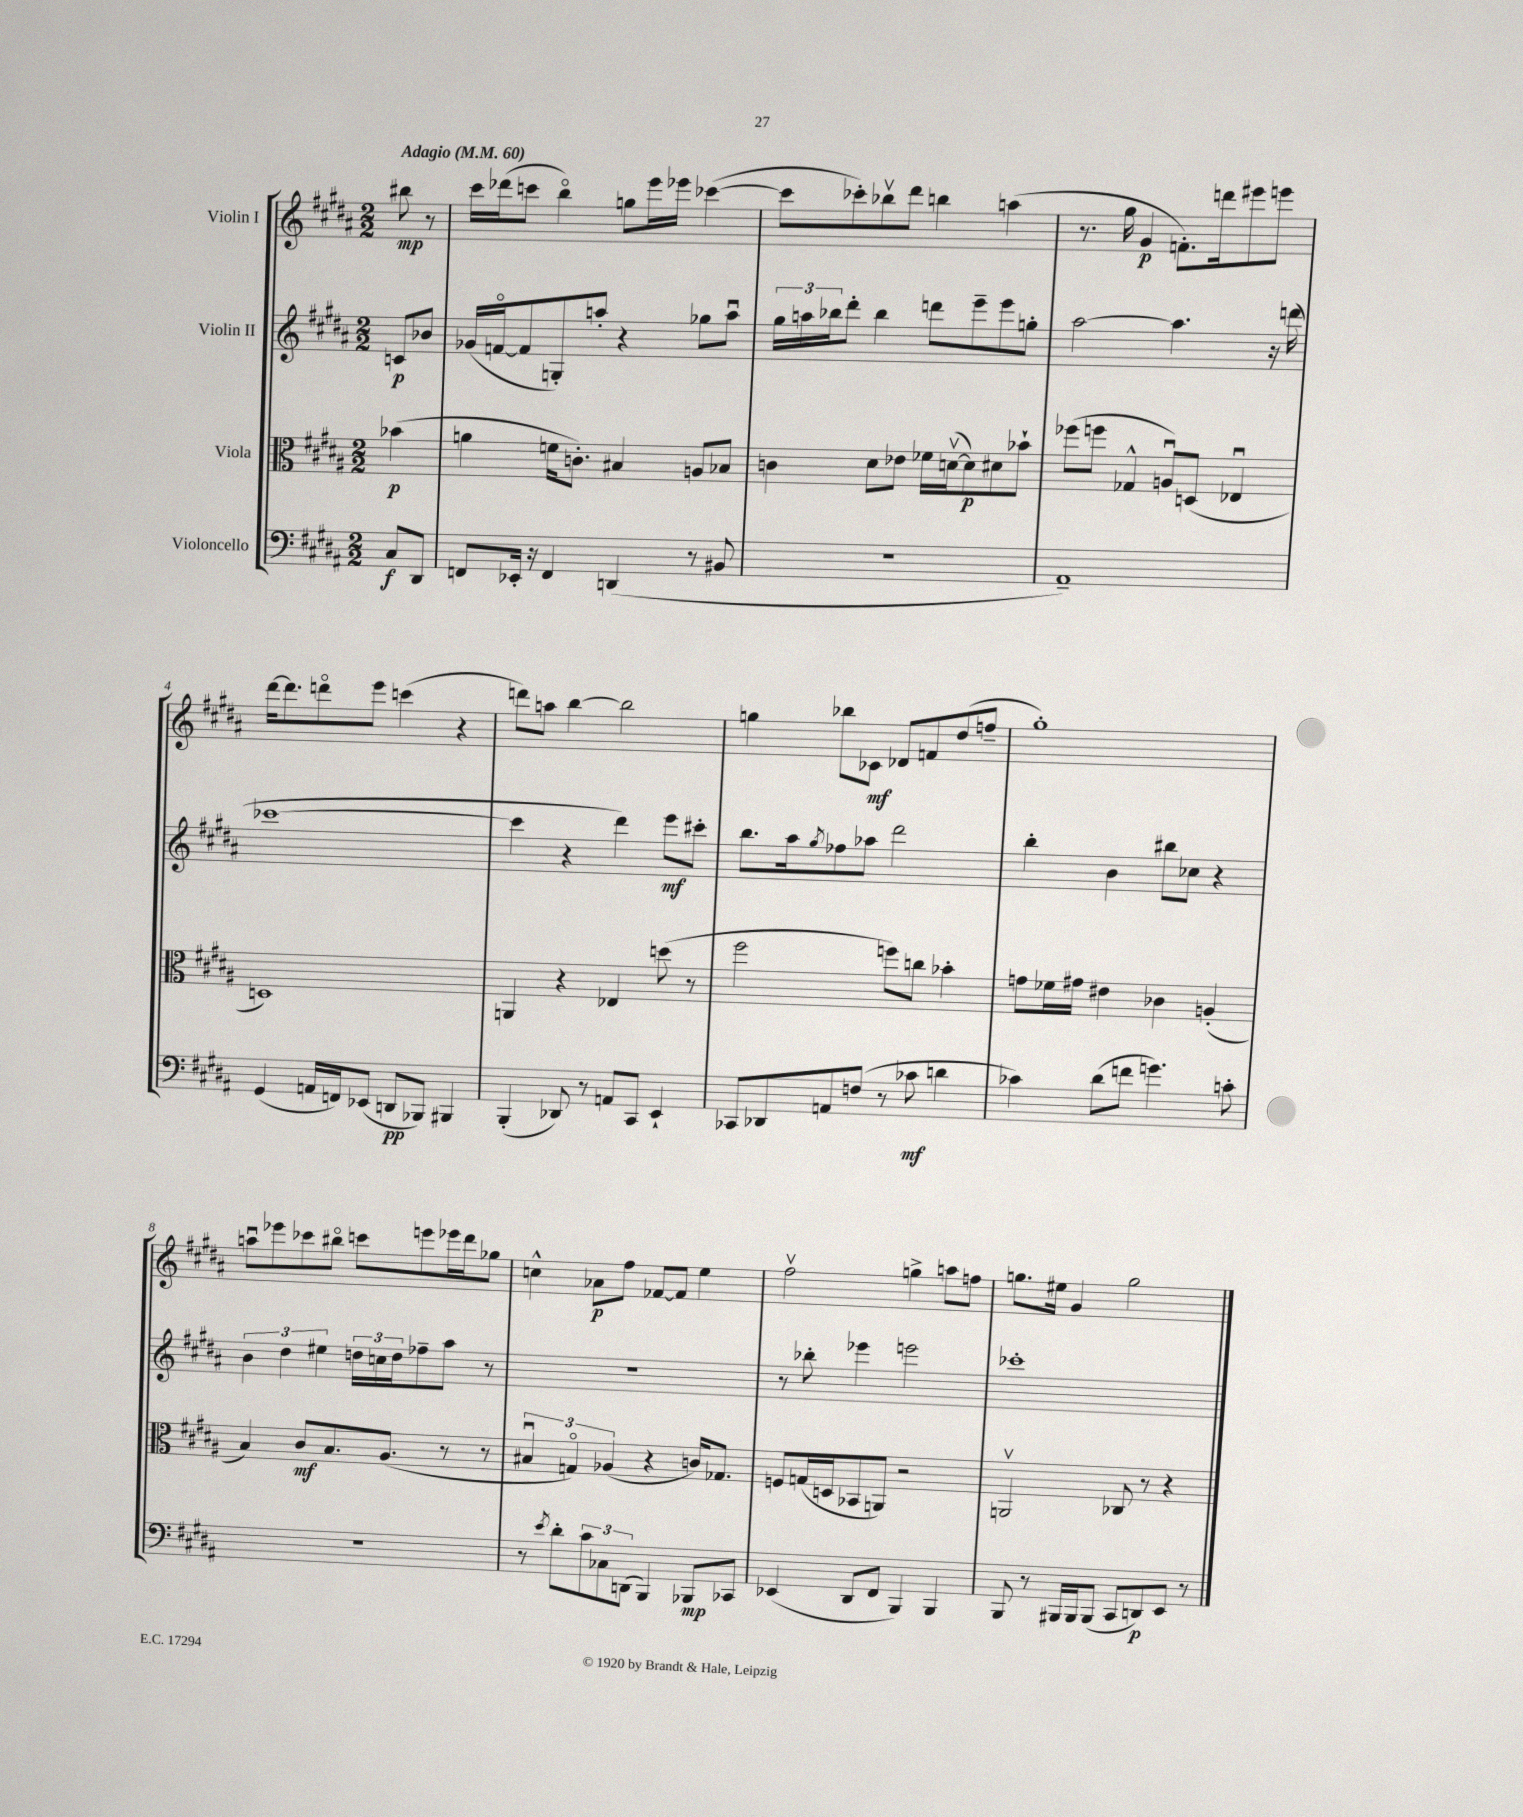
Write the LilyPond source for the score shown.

<<
\new StaffGroup <<
\new Staff = "s0" \with { instrumentName = "Violin I" } {
    \clef treble \key b \major \numericTimeSignature \time 2/2 \partial 4 \tempo "Adagio" 4 = 60
    bis''8\mp r8 |
    cis'''16 des'''16( c'''8 b''4\flageolet) g''8 e'''16 ees'''16 ces'''4~( |
    ces'''8 ces'''8-.) bes''8\upbow dis'''8 b''4 a''4( |
    r8. gis''16 gis'4\p f'8.-.) d'''16 eis'''8 e'''8 |
    dis'''16~ dis'''8. d'''8\flageolet e'''8 c'''4( r4 |
    d'''8) a''8 b''4~ b''2 |
    g''4 bes''8 ces'8\mf des'8 f'8 dis''8( f''8-- |
    gis''1-.) |
    a''8\downbow ees'''8 ces'''8 bis''8\flageolet c'''8 e'''8 ees'''16 dis'''16 ges''8 |
    c''4-^ aes'8\p fis''8 fes'8~ fes'8 e''4 |
    fis''2\upbow g''4-> a''8 f''8 |
    g''8. eis''16 gis'4 g''2 \bar "|." |
}
\new Staff = "s1" \with { instrumentName = "Violin II" } {
    \clef treble \key b \major \numericTimeSignature \time 2/2 \partial 4
    c'8\p bes'8 |
    ges'16( f'16~\flageolet f'8 g8-.) a''8-. r4 ges''8 a''8\downbow |
    \tuplet 3/2 { gis''16 a''16 bes''16 } dis'''8-. bes''4 d'''8 e'''8-- e'''8 g''8-. |
    ais''2~ ais''4. r16 d'''16( |
    ces'''1~ |
    ces'''4 r4 dis'''4) e'''8\mf cis'''8-. |
    b''8. ais''16 \acciaccatura { gis''8 } fes''8 aes''8 dis'''2 |
    b''4-. b'4 bis''8 ces''8 r4 |
    \tuplet 3/2 { b'4 dis''4 eis''4 } \tuplet 3/2 { d''16 c''16 d''16 } fes''8-- ais''8 r8 |
    R1 |
    r8 bes''8-. ees'''4 e'''2 |
    ces'''1-. \bar "|." |
}
\new Staff = "s2" \with { instrumentName = "Viola" } {
    \clef alto \key b \major \numericTimeSignature \time 2/2 \partial 4
    bes'4\p( |
    a'4 f'16 c'8.-.) bis4 a8 bes8 |
    c'4 dis'8 ees'8 fes'16 d'16~\upbow( d'8\p) dis'8 bes'8-! |
    fes''8( f''8 ges4-^ a8\downbow) d8( ees4\downbow |
    d1) |
    a,4 r4 ees4 d''8( r8 |
    fis''2 f''8) c''8 bes'4-. |
    g'8 fes'16 gis'16 eis'4 ces'4 a4-.( |
    b4) cis'8\mf b8. ais8.( r8 r8 |
    \tuplet 3/2 { bis4\downbow g4\flageolet) aes4( } r4 c'16) ges8. |
    f8 g16( d16 bes,8 a,8) r2 |
    a,2\upbow ces8 r8 r4 \bar "|." |
}
\new Staff = "s3" \with { instrumentName = "Violoncello" } {
    \clef bass \key b \major \numericTimeSignature \time 2/2 \partial 4
    cis8\f dis,8 |
    f,8 ees,16-. r16 f,4 d,4( r8 bis,8 |
    R1 |
    ais,1--) |
    gis,4( a,16 f,16) ees,8( d,8\pp bes,,8) bis,,4 |
    b,,4-.( des,8) r8 a,8 cis,8 e,4-! |
    ces,8 des,8 a,8 f8( r8 ces'8\mf d'4 |
    ces'4) dis'8( f'8 g'4.) c'8-. |
    r1 |
    r8 \acciaccatura { e'8 } dis'8-. \tuplet 3/2 { cis'8 ces8 d,8( } b,,4) bes,,8\mp ces,8 |
    ees,4( dis,8 fis,8 b,,4) b,,4 |
    b,,8 r8 bis,,16 bis,,16 bis,,8( cis,8 d,8\p) e,8 r8 \bar "|." |
}
>>
>>
